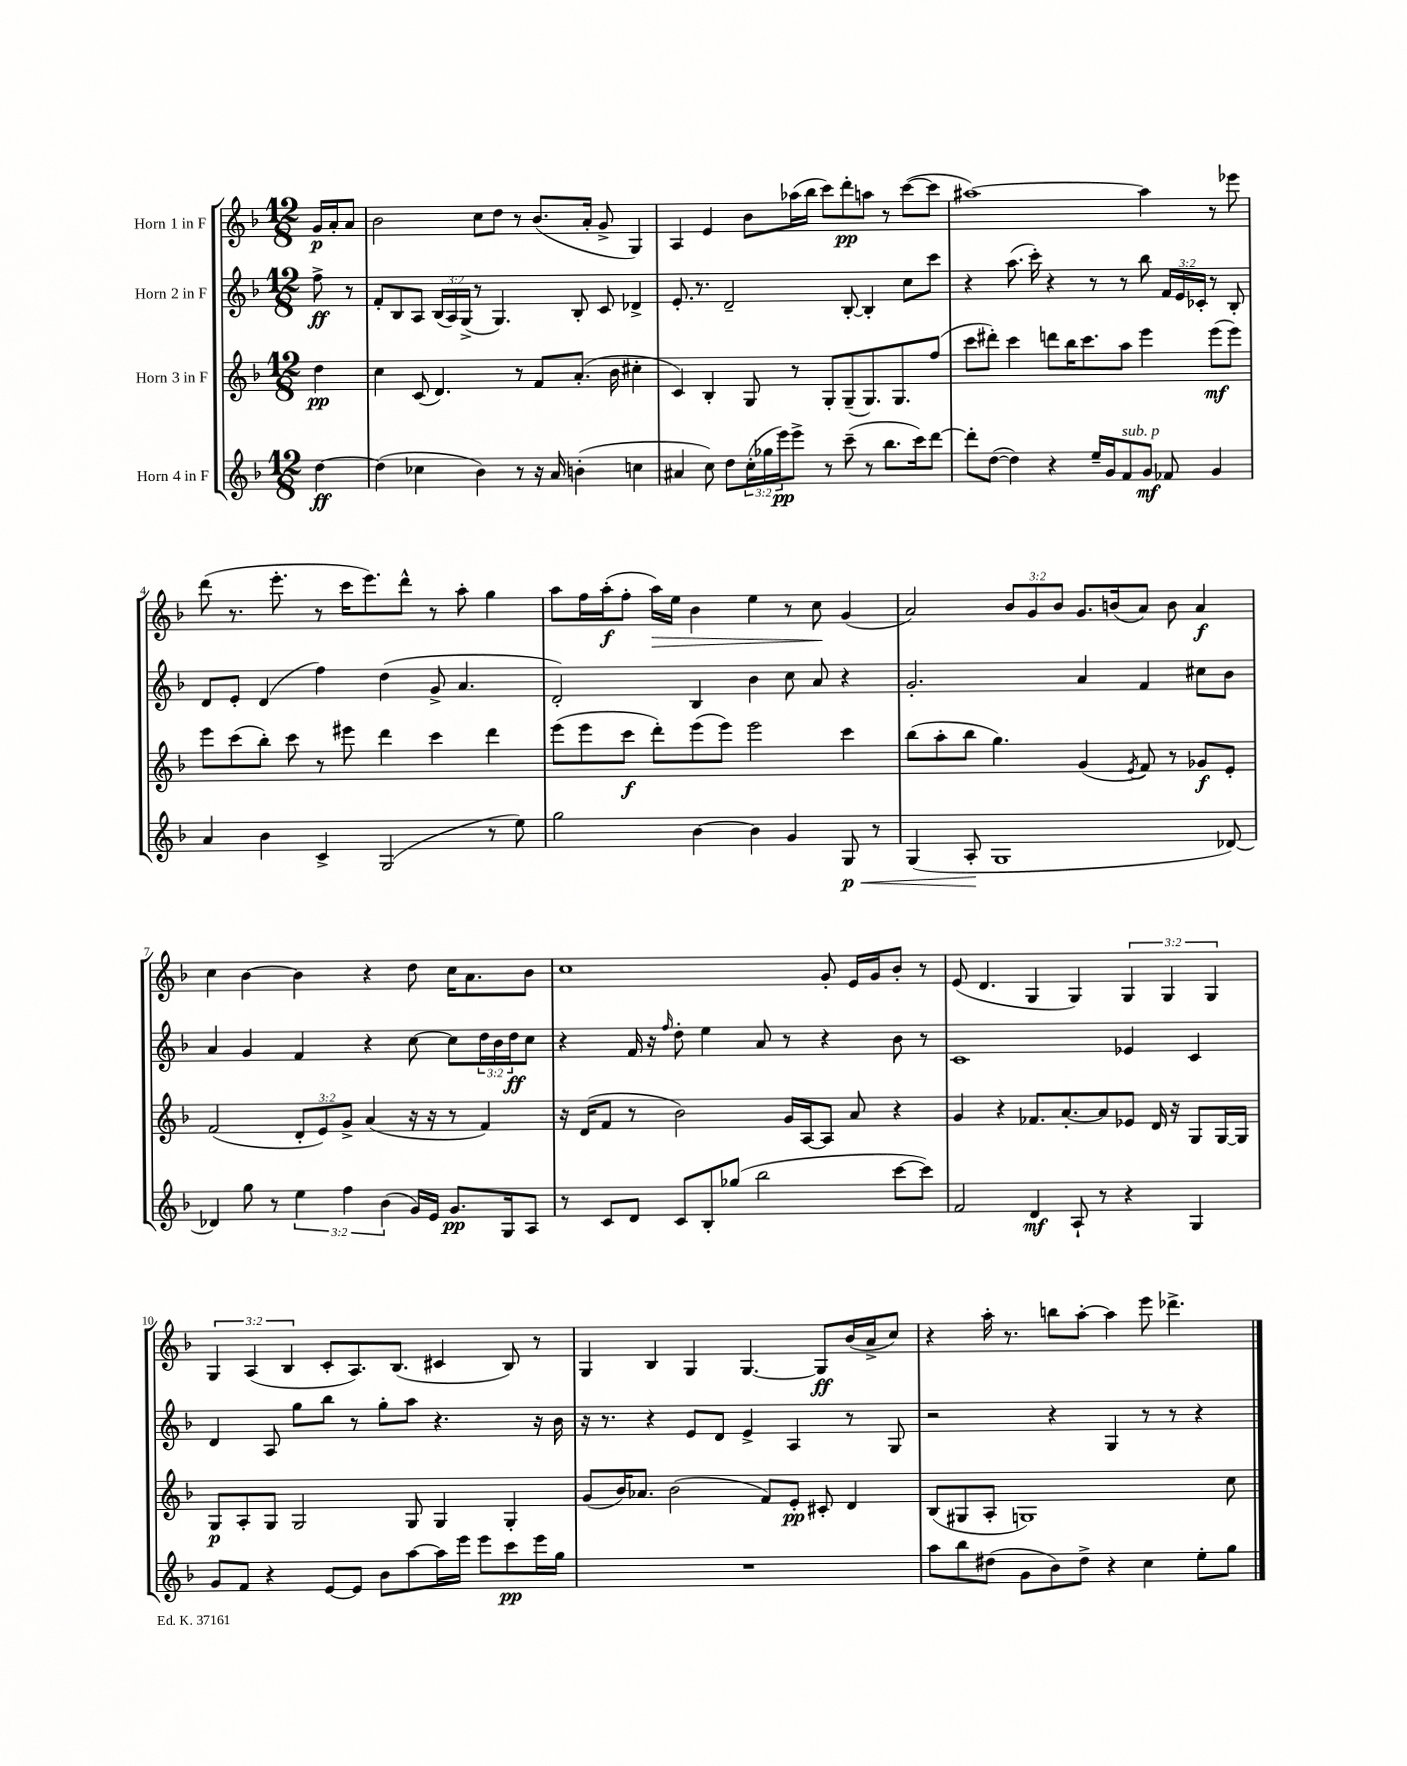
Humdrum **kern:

**kern	**kern	**kern	**kern
*staff4	*staff3	*staff2	*staff1
*clefG2	*clefG2	*clefG2	*clefG2
*k[b-]	*k[b-]	*k[b-]	*k[b-]
*M12/8	*M12/8	*M12/8	*M12/8
[4dd\	4dd\	8ff^\	16g/LL
.	.	.	16a'/J
.	.	8r	8a/J
=	=	=	=
(4dd\]	4cc\	8f'/L	2b-\
.	.	8B-/	.
4cc-\	(8c/	8A/J	.
.	4.d/)	(24B-/LL	.
.	.	24A/)	.
.	.	(24G^/JJ	.
4b-\)	.	8r	8cc\L
.	.	4.G/)	8dd\J
8r	8r	.	8r
16r	8f/L	.	(8.b-/L
16a/	.	.	.
(4b'\	(8.a'/J	8B-'/	.
.	.	.	16a'/Jk
.	.	8c/	8g^/
.	16b-\	.	.
4cc\	4cc#'\	4d-^/	4G/)
=	=	=	=
4a#/	4c/)	8.e'/	4A/
.	.	8.r	.
8cc\)	4B-'/	.	4e/
8dd\L	.	2d~/	.
(24cc'\L	8G/	.	8b-\L
24gg-\	.	.	.
24eee\J)	.	.	.
8eee^\J	8r	.	(16aa-\L
.	.	.	16bb-\JJ
8r	8G'/L	.	8ccc\L)
(8ccc~\	(8G~/	[8B-'/	8ddd'\
8r	8.G/)	4B-'/]	8aa\J
8.bb-\L	.	.	8r
.	8.G/	.	.
.	.	8cc\L	([8ccc\L
16ccc\k)	.	.	.
[8ddd\J	(8ff/J	8ccc\J	8ccc\]J
=	=	=	=
8ddd'\]L	8ccc\L	4r	[1aa#)
([8dd\J	8ddd#'\J)	.	.
4dd\])	4ccc\	(8.aa\	.
.	.	16ccc'\)	.
4r	8ddd\L	4r	.
.	16bb-\K	.	.
.	8.ccc\	.	.
16ee~/LL	.	8r	.
16g/J	.	.	.
8f/	8aa\J	8r	.
8g/J	4eee\	8bb-\	4aa#\]
8f-/	.	24f/LL	.
.	.	24e/	.
.	.	24c-'/JJ	.
4g/	(8eee\L	8r	8r
.	8eee\J)	8B-'/	8eee-\
=	=	=	=
4a/	8eee\L	8d/L	(8ddd\
.	(8ccc\	8e'/J	8.r
4b-\	8bb-'\J)	(4d/	.
.	.	.	8.eee'\
.	8ccc\	.	.
4c^/	8r	4ff\)	8r
.	8eee#\	.	16ccc\LK
.	.	.	8.eee\)
(2G/	4ddd\	(4dd\	.
.	.	.	8ddd^^\J
.	4ccc\	8g^/	8r
.	.	4.a/	8aa'\
8r	4ddd\	.	4gg\
8ee\)	.	.	.
=	=	=	=
2gg\	(8eee\L	2d'/)	8aa\L
.	8eee\	.	16ff\L
.	.	.	(16aa'\J
.	8ccc\J	.	8ff'\J
.	8ddd'\L)	.	16aa\LL)
.	.	.	16ee\JJ
[4b-\	(8eee\	4B-/	4b-\
.	8eee\J)	.	.
4b-\]	2eee\	4b-\	4ee\
4g/	.	8cc\	8r
.	.	8a/	8cc\
8G/	4ccc\	4r	(4g/
8r	.	.	.
=	=	=	=
(4G/	(8bb-\L	2.g'/	2a/)
.	8aa'\	.	.
8A'/	8bb-\J	.	.
1G	4.gg\)	.	.
.	.	.	12b-/L
.	.	.	12g/
.	.	.	12b-/J
.	(4g/	4a/	8.g/L
.	.	.	(16b/k
.	8qe/	.	.
.	8f/)	4f/	8a/J)
.	8r	.	8b\
.	8g-/L	8cc#\L	4a/
[8d-/)	8e'/J	8b-\J	.
=	=	=	=
4d-/]	(2f/	4a/	4cc\
8gg\	.	4g/	[4b-\
8r	.	.	.
6ee\	12d'/L	4f/	4b-\]
.	12e/)	.	.
6ff\	12g^/J	.	.
.	(4a/	4r	4r
(6b-\	.	.	.
16g/LL)	16r	[8cc\	8dd\
16e/JJ	16r	.	.
8.g/L	8r	8cc\]L	16cc\LK
.	.	.	8.a\
.	4f/)	24dd\L	.
.	.	24b-\	.
16G/k	.	.	.
.	.	24dd\J	.
8A/J	.	8cc\J	8b-\J
=	=	=	=
8r	16r	4r	1cc
.	(16d/LK	.	.
8c/L	8f/J	.	.
8d/J	8r	16f/	.
.	.	16r	.
.	.	16qqff/	.
8c/L	2b-\)	8dd'\	.
8B-'/	.	4ee\	.
(8gg-/J	.	.	.
2bb-\	.	8a/	.
.	16g/LL	8r	.
.	[16A/J	.	.
.	8A/]J	4r	8g'/
.	8a/	.	16e/LL
.	.	.	16g/J
[8ccc\L	4r	8b-\	8b-'/J
8ccc\]J)	.	8r	8r
=	=	=	=
2f/	4g/	1c	(8e/
.	.	.	4.d/
.	4r	.	.
4d/	8.f-/L	.	4G/
.	[8.a'/	.	.
8A`/	.	.	4G/)
8r	8a/]	.	.
4r	8e-/J	4e-/	6G/
.	16d/	.	.
.	.	.	6G/
.	16r	.	.
4G/	8G/L	4c/	.
.	.	.	6G/
.	[16G/L	.	.
.	16G/]JJ	.	.
=	=	=	=
8g/L	8G/L	4d/	6G/
8f/J	8A'/	.	.
.	.	.	(6A/
4r	8G/J	8A/	.
.	.	.	6B-/
.	2G/	8gg\L	.
[8e/L	.	8bb-\J	8c'/L
8e/]J	.	8r	8.A/)
8b-\L	.	8gg'\L	.
.	.	.	(8.B-/J
[8aa\	8G/	8aa\J	.
16aa\]L	4G/	4.r	4c#/
16eee\JJ	.	.	.
8eee\L	.	.	.
8ccc\	4G'/	.	8B-/)
16eee\L	.	16r	8r
16gg\JJ	.	16b-\	.
=	=	=	=
1.r	(8g/L	16r	4G/
.	.	8.r	.
.	16b-/K)	.	.
.	8.a-/J	.	.
.	.	4r	4B-/
.	(2b-\	.	.
.	.	8e/L	4G/
.	.	8d/J	.
.	.	4e^/	[4.G/
.	8f/L)	.	.
.	8e'/J	4A/	.
.	8c#'/	.	8G/]L
.	4d/	8r	(16b-/L
.	.	.	16a^/J
.	.	8G/	8cc/J)
=	=	=	=
8aa\L	(8B-/L	2r	4r
8bb-\	8G#/	.	.
(8dd#\J	8A'/J	.	16aa'\
.	.	.	8.r
8g\L	1G)	.	.
8b-\)	.	4r	8bb\L
8dd#^\J	.	.	[8aa'\J
4r	.	4G/	4aa\]
4cc\	.	8r	8eee\
.	.	8r	4.ddd-^\
8ee'\L	.	4r	.
8gg\J	8cc\	.	.
==	==	==	==
*-	*-	*-	*-
